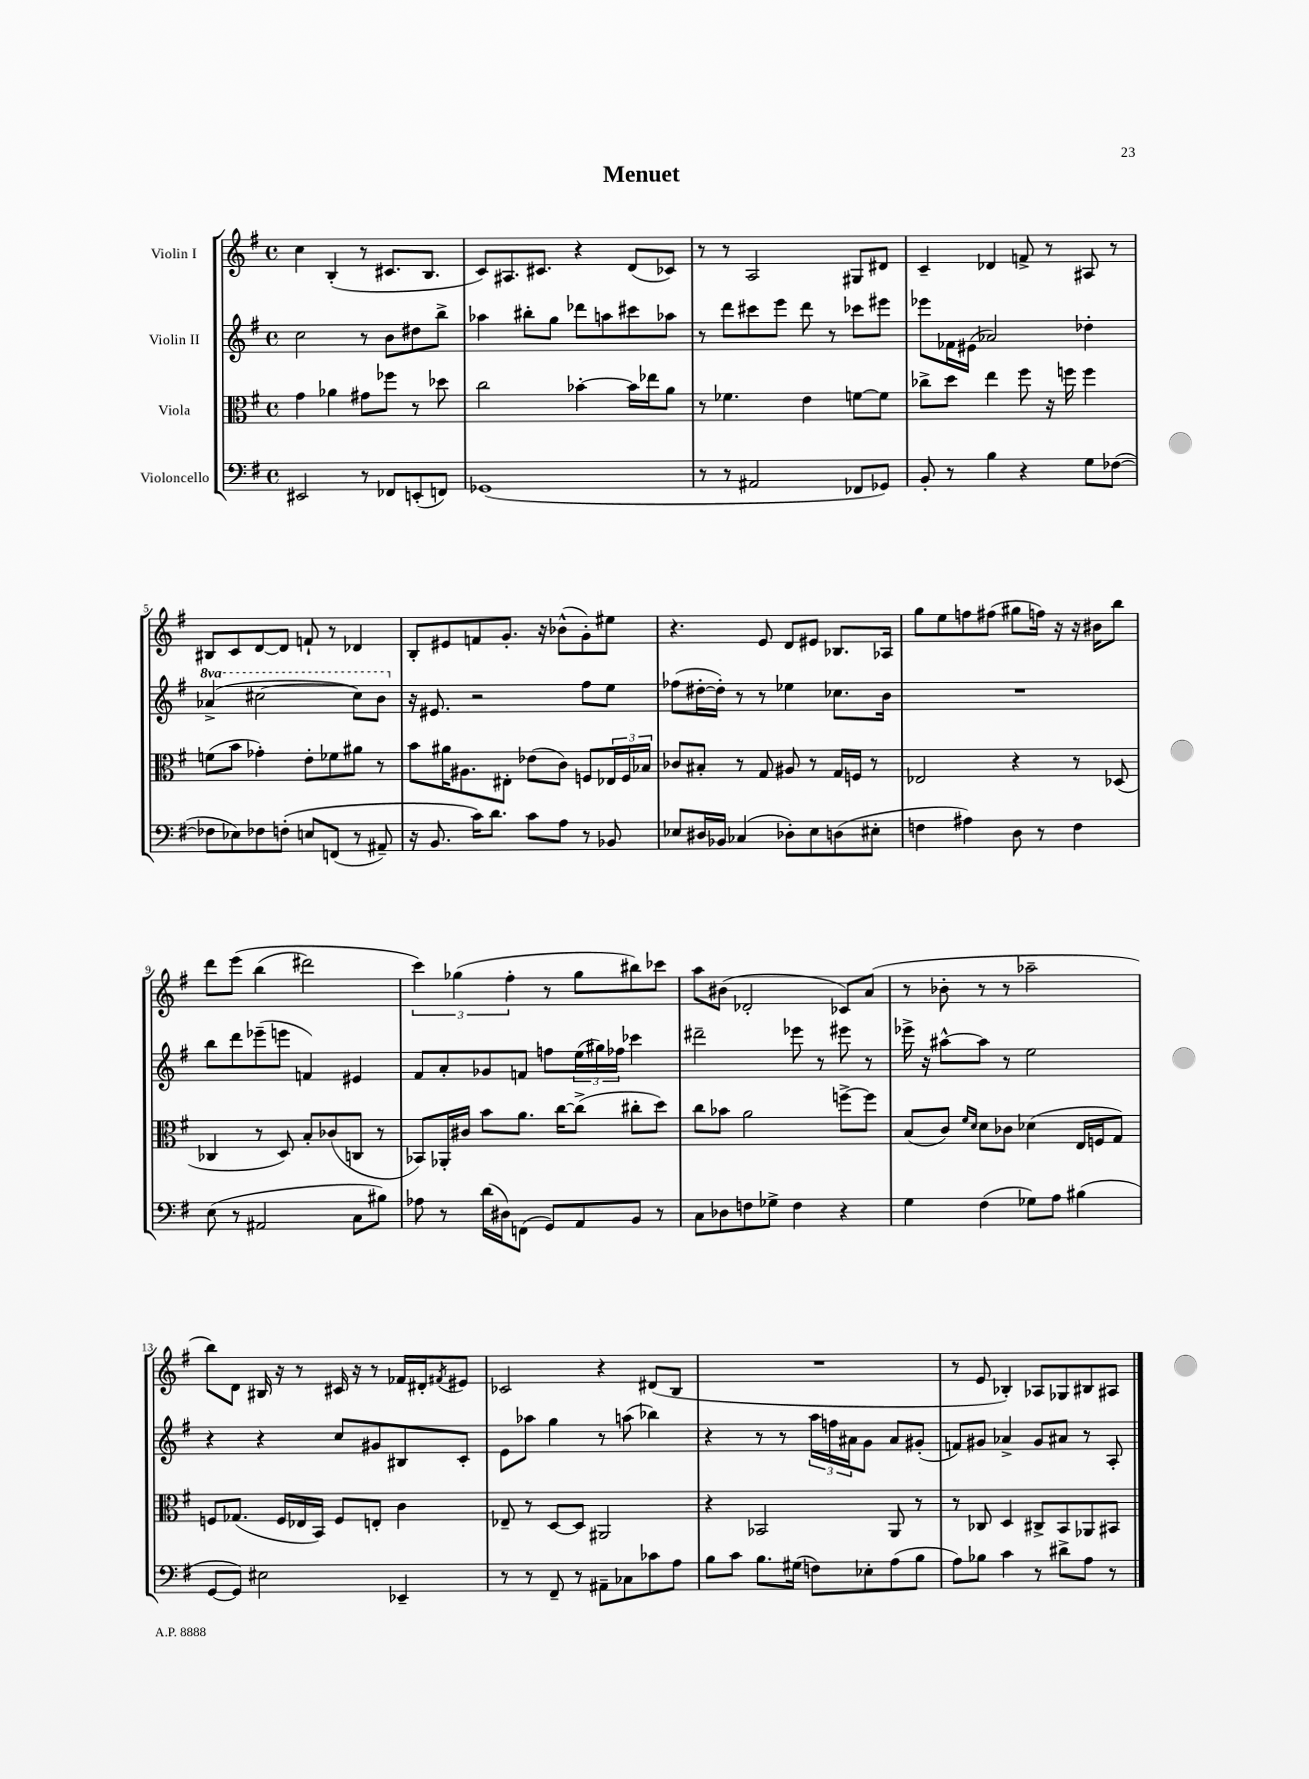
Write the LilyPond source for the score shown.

\header { title = "Menuet" }
<<
\new StaffGroup <<
\new Staff = "s0" \with { instrumentName = "Violin I" } {
    \clef treble \key g \major \defaultTimeSignature \time 4/4
    c''4 b4-.( r8 cis'8. b8. |
    c'8) ais8. cis'8. r4 d'8( ces'8) |
    r8 r8 a2 gis8 dis'8 |
    c'4-- des'4 f'8-> r8 ais8 r8 |
    bis8 c'8 d'8~ d'8 f'8-! r8 des'4 |
    b8-. eis'8 f'8 g'8.-. r16 bes'8-^( g'8-.) eis''8 |
    r4. e'8 d'8 eis'8 bes8. aes16 |
    g''8 e''8 f''8 fis''8( gis''8 f''16) r16 r16 bis'16 b''8 |
    d'''8 e'''8\( b''4( dis'''2) |
    \tuplet 3/2 { c'''4\) ges''4( fis''4-. } r8 ges''8 bis''8) ces'''8 |
    a''8 bis'8( des'2-. ces'8) a'8( |
    r8 bes'8-. r8 r8 aes''2-- |
    b''8) d'8 bis16 r16 r8 cis'16 r16 r8 fes'16 dis'16-. \acciaccatura { fis'8 } eis'8 |
    ces'2 r4 dis'8( b8 |
    R1 |
    r8 e'8 bes4-.) aes8 ges8 bis8 ais8 \bar "|." |
}
\new Staff = "s1" \with { instrumentName = "Violin II" } {
    \clef treble \key g \major \defaultTimeSignature \time 4/4 \set Staff.ottavationMarkups = #ottavation-simple-ordinals
    c''2 r8 b'8 dis''8 b''8-> |
    aes''4 bis''8-. g''8 des'''8 a''8 cis'''8 aes''8 |
    r8 d'''8 cis'''8 e'''8 d'''8 r8 ces'''8 eis'''8 |
    ees'''8 fes'16 eis'16( aes'2) des''4-. |
    \ottava #1 aes''4->( cis'''2~ cis'''8) b''8 \ottava #0 |
    r16 eis'8. r2 fis''8 e''8 |
    fes''8( dis''16~-. dis''16-.) r8 r8 ees''4 ces''8. b'16 |
    R1 |
    b''8 d'''8 ees'''8--( e'''8 f'4) eis'4 |
    fis'8 a'8-. ges'8 f'8 f''8 \tuplet 3/2 { e''16( gis''16) fes''16 } ces'''4 |
    dis'''2-- ees'''8 r8 eis'''8 r8 |
    ees'''16-> r16 ais''8~-^ ais''8 r8 e''2 |
    r4 r4 c''8 gis'8 bis8 c'8-. |
    e'8 aes''8 g''4 r8 a''8( bes''4) |
    r4 r8 r8 \tuplet 3/2 { a''16 f''16 ais'16 } g'8 ais'8 gis'8-.( |
    f'8) gis'8 aes'4-> gis'8 ais'8 r8 a8-. \bar "|." |
}
\new Staff = "s2" \with { instrumentName = "Viola" } {
    \clef alto \key g \major \defaultTimeSignature \time 4/4
    g'4 aes'4 gis'8 fes''8 r8 des''8 |
    c''2 bes'4~-. bes'16 ees''16 a'8 |
    r8 fes'4. e'4 f'8~ f'8 |
    ces''8-> d''8 e''4 fis''8 r16 f''16 f''4 |
    f'8( b'8 ges'4-.) e'8-. fes'8 ais'8 r8 |
    b'8 ais'16 ais8. eis8-. ees'8( c'8) f8 \tuplet 3/2 { ees16 f16 bes16 } |
    ces'8 bis8-. r8 g8 ais8 r8 g16 f16 r8 |
    ees2 r4 r8 des8( |
    ces4 r8 d8) b8-. ces'8( c8 r8 |
    bes,8) aes,16-. cis'16 b'8 a'8. c''16~ c''8->( cis''8-. d''8) |
    c''8 bes'8 a'2 f''8~-> f''8 |
    b8( c'8) \grace { fis'16 d'16 } d'8 ces'8 des'4( e16 f16 g8) |
    f8 ges8.( f16 ees16 b,16) f8 e8-. c'4 |
    ees8-- r8 d8~ d8 ais,2 |
    r4 bes,2 a,8 r8 |
    r8 ces8 d4 cis8-> b,8 aes,8 bis,8 \bar "|." |
}
\new Staff = "s3" \with { instrumentName = "Violoncello" } {
    \clef bass \key g \major \defaultTimeSignature \time 4/4
    eis,2 r8 fes,8 e,8-.( f,8) |
    ges,1( |
    r8 r8 ais,2 fes,8 ges,8) |
    b,8-. r8 b4 r4 g8 fes8~( |
    fes8 ees8) fes8 f8-.\( e8 f,8( r8 ais,8--) |
    r16 b,8. c'16\) d'8. c'8 a8 r8 bes,8 |
    ees8 dis16 bes,16 ces4( des8-.) ees8 d8( eis8-. |
    f4 ais4) d8 r8 f4 |
    e8( r8 ais,2 c8 bis8) |
    aes8 r8 d'16( dis16) f,8( g,8) a,8 b,8 r8 |
    c8 des8 f8 ges8-> f4 r4 |
    g4 fis4( ges8) a8 bis4( |
    g,8~ g,8) eis2 ees,4-- |
    r8 r8 fis,8-- r8 ais,8-- ces8 ces'8 a8 |
    b8 c'8 b8. gis16( f8) ees8-. a8( b8 |
    a8) bes8 c'4 r8 dis'8-> a8 r8 \bar "|." |
}
>>
>>
